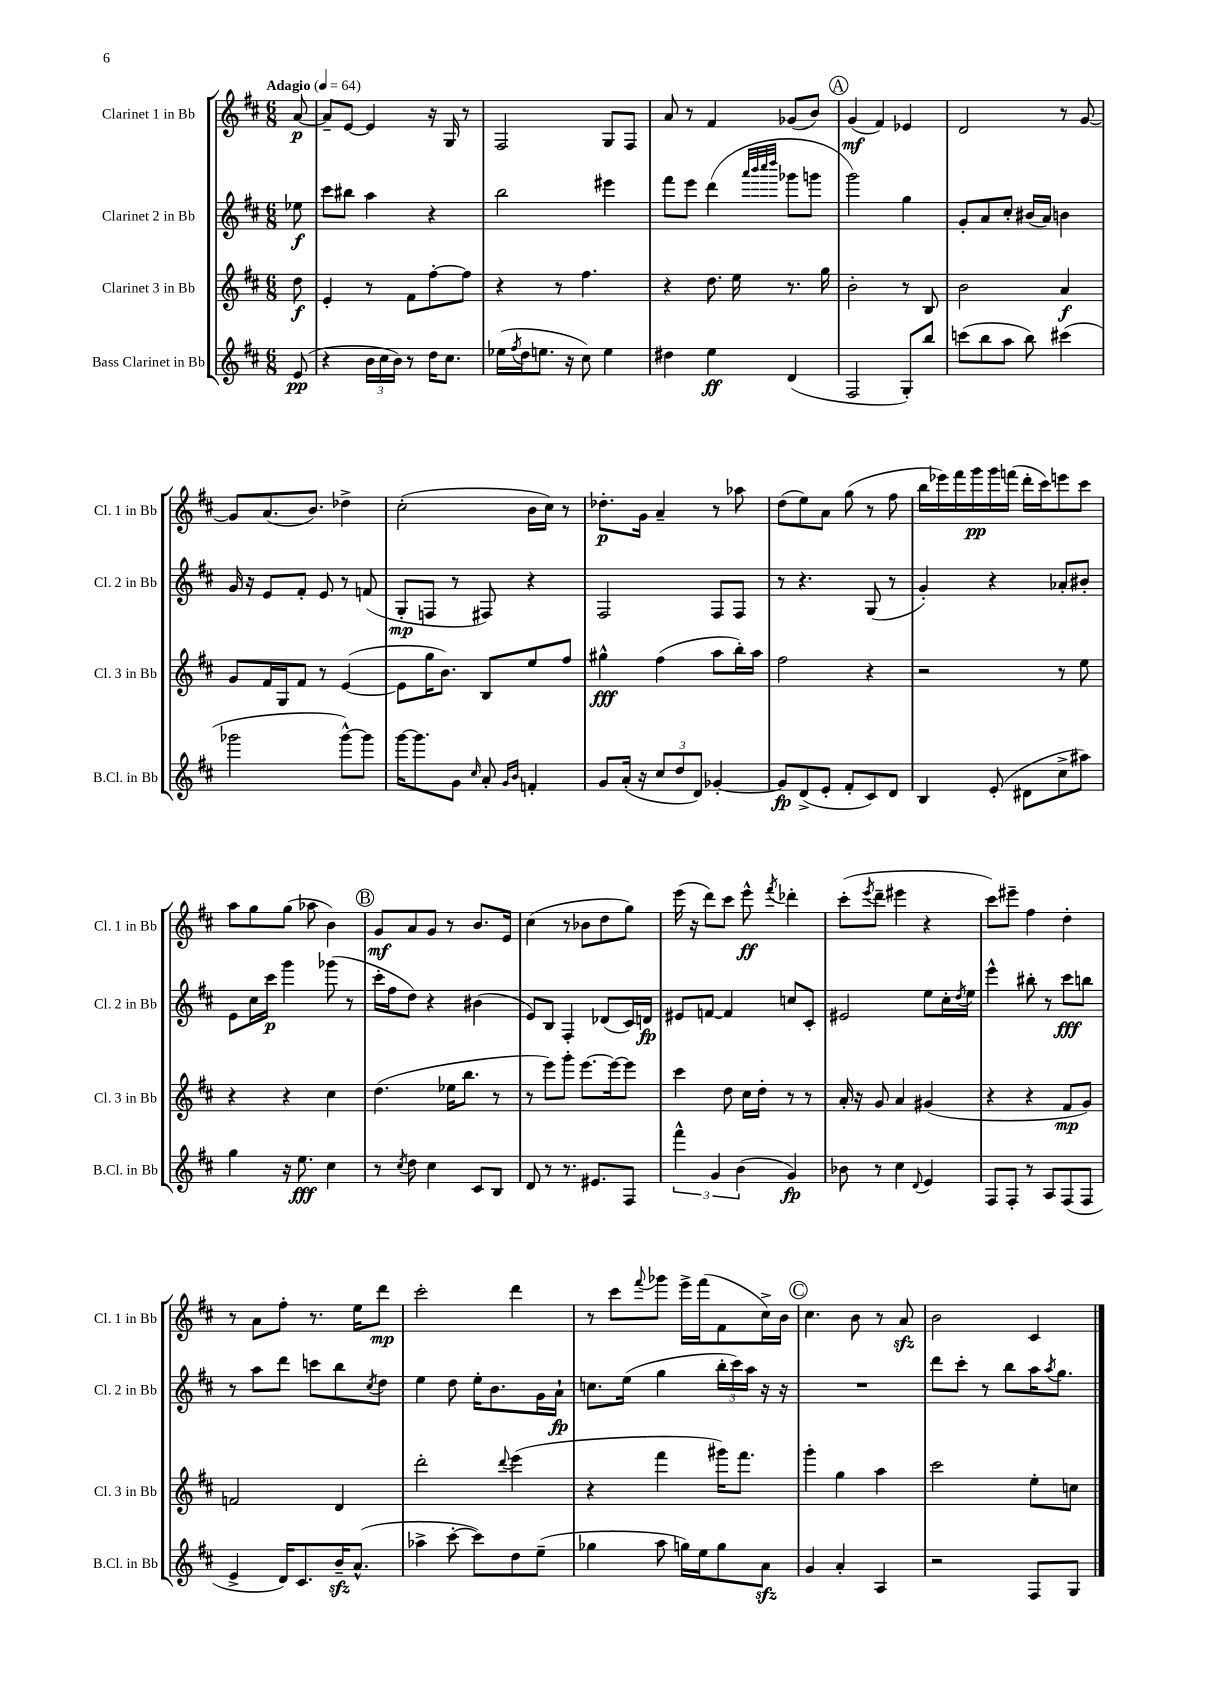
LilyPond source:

<<
\new StaffGroup <<
\new Staff = "s0" \with { instrumentName = "Clarinet 1 in Bb" shortInstrumentName = "Cl. 1 in Bb" } {
    \clef treble \key d \major \numericTimeSignature \time 6/8 \partial 8 \tempo "Adagio" 4 = 64
    a'8~\p |
    a'8-- e'8~ e'4 r16 g16 r8 |
    fis2 g8 fis8 |
    a'8 r8 fis'4 ges'8( b'8) |
    \mark \markup { \circle "A" } g'4\mf( fis'4) ees'4 |
    d'2 r8 g'8~ |
    g'8 a'8.( b'8.) des''4-> |
    cis''2-.( b'16 cis''16) r8 |
    des''8.-.\p g'16 a'4-- r8 aes''8 |
    d''8( e''8) a'8 g''8( r8 fis''8 |
    b''16 ees'''16) fis'''16 g'''16\pp g'''16 f'''16( d'''16-. cis'''16) e'''8 cis'''8 |
    a''8 g''8 g''8( aes''8 b'4) |
    \mark \markup { \circle "B" } g'8\mf a'8 g'8 r8 b'8. e'16 |
    cis''4( r8 bes'8 d''8 g''8) |
    e'''16( r16 d'''8) cis'''8 e'''8-^\ff \acciaccatura { fis'''8 } des'''4-. |
    cis'''8-.( \acciaccatura { e'''8 } d'''8-- eis'''4 r4 |
    cis'''8) eis'''8-- fis''4 d''4-. |
    r8 a'8 fis''8-. r8. e''16 d'''8\mp |
    cis'''2-. d'''4 |
    r8 cis'''8 \appoggiatura { fis'''8 } ges'''8 e'''16-> fis'''16( fis'8 cis''16->) b'16 |
    \mark \markup { \circle "C" } cis''4. b'8 r8 a'8\sfz |
    b'2 cis'4 \bar "|." |
}
\new Staff = "s1" \with { instrumentName = "Clarinet 2 in Bb" shortInstrumentName = "Cl. 2 in Bb" } {
    \clef treble \key d \major \numericTimeSignature \time 6/8 \partial 8
    ees''8\f |
    cis'''8 bis''8 a''4 r4 |
    b''2 eis'''4 |
    fis'''8 e'''8 d'''4( \grace { a'''32 b'''32 cis''''32 d''''32 } ges'''8 g'''8 |
    \mark \markup { \circle "A" } g'''2) g''4 |
    g'8-. a'8 cis''8-. bis'16( a'16) b'4 |
    g'16 r16 e'8 fis'8-. e'8 r8 f'8( |
    g8-.\mp f8 r8 fis8) r4 |
    fis2 fis8 fis8 |
    r8 r4. g8( r8 |
    g'4-.) r4 aes'8-. bis'8-. |
    e'8 cis''16 cis'''16\p g'''4 ges'''8( r8 |
    \mark \markup { \circle "B" } cis'''16-. fis''16 d''8) r4 bis'4( |
    e'8) b8 fis4-. des'8( cis'16) d'16\fp |
    eis'8 f'8~ f'4 c''8 cis'8-. |
    eis'2 e''8 cis''16-. \acciaccatura { d''8 } e''16 |
    e'''4-^ bis''8-. r8 cis'''8\fff b''8 |
    r8 a''8 d'''8 c'''8 b''8 \acciaccatura { cis''8 } d''8 |
    e''4 d''8 e''16-. b'8. g'16 a'16-!\fp |
    c''8. e''16( g''4 \tuplet 3/2 { b''16-. cis'''16) a''16 } r16 r16 |
    \mark \markup { \circle "C" } R2. |
    d'''8 cis'''8-. r8 b''8 a''16 \acciaccatura { a''8 } g''8. \bar "|." |
}
\new Staff = "s2" \with { instrumentName = "Clarinet 3 in Bb" shortInstrumentName = "Cl. 3 in Bb" } {
    \clef treble \key d \major \numericTimeSignature \time 6/8 \partial 8
    d''8\f |
    e'4-. r8 fis'8 fis''8~-. fis''8 |
    r4 r8 fis''4. |
    r4 d''8. e''16 r8. g''16 |
    \mark \markup { \circle "A" } b'2-. r8 b8 |
    b'2 a'4\f |
    g'8 fis'16 g16 fis'8 r8 e'4~( |
    e'8 g''16 b'8.) b8 e''8 fis''8 |
    gis''4-^\fff fis''4( a''8 b''16-.) a''16 |
    fis''2 r4 |
    r2 r8 e''8 |
    r4 r4 cis''4 |
    \mark \markup { \circle "B" } d''4.( ees''16 b''8. r8 |
    r8 e'''8) g'''8-. e'''8.~ e'''16~ e'''8 |
    cis'''4 d''8 cis''16 d''16-. r8 r8 |
    a'16-. r16 g'8 a'4 gis'4( |
    r4 r4 fis'8\mp g'8) |
    f'2 d'4 |
    d'''2-. \appoggiatura { d'''8 } e'''4( |
    r4 fis'''4 gis'''16) fis'''8. |
    \mark \markup { \circle "C" } g'''4-. g''4 a''4 |
    cis'''2 e''8-. c''8 \bar "|." |
}
\new Staff = "s3" \with { instrumentName = "Bass Clarinet in Bb" shortInstrumentName = "B.Cl. in Bb" } {
    \clef treble \key d \major \numericTimeSignature \time 6/8 \partial 8
    e'8\pp( |
    r4 \tuplet 3/2 { b'16 cis''16 b'16) } r8 d''16 cis''8. |
    ees''16( \acciaccatura { fis''8 } d''16 e''8. r16 cis''8) e''4 |
    dis''4 e''4\ff d'4( |
    \mark \markup { \circle "A" } fis2 g8-.) b''8 |
    c'''8( b''8 a''8 b''8) cis'''4( |
    ges'''2 ges'''8~-^) ges'''8 |
    g'''16~ g'''8. g'8 \grace { cis''16 } a'8-. \grace { g'16 b'16 } f'4-. |
    g'8 a'16-.( r16 \tuplet 3/2 { cis''8 d''8 d'8) } ges'4~-. |
    ges'8\fp d'8->( e'8-. fis'8-. cis'8) d'8 |
    b4 e'8-.( dis'8 cis''8-> ais''8) |
    g''4 r16 e''8.\fff cis''4 |
    \mark \markup { \circle "B" } r8 \acciaccatura { cis''8 } d''8 cis''4 cis'8 b8 |
    d'8 r8 r8. eis'8. fis8 |
    \tuplet 3/2 { fis'''4-^ g'4 b'4( } g'4\fp) |
    bes'8 r8 cis''4 \appoggiatura { d'8 } e'4 |
    fis8 fis8-. r8 a8 fis8( fis8 |
    e'4-> d'16) cis'8. b'16--\sfz a'8.-^( |
    aes''4-> cis'''8~-. cis'''8) d''8 e''8--( |
    ges''4 a''8 g''16) e''16 g''8 a'8\sfz |
    \mark \markup { \circle "C" } g'4 a'4-. a4 |
    r2 fis8 g8 \bar "|." |
}
>>
>>
\layout { \context { \Score \remove "Bar_number_engraver" } }
